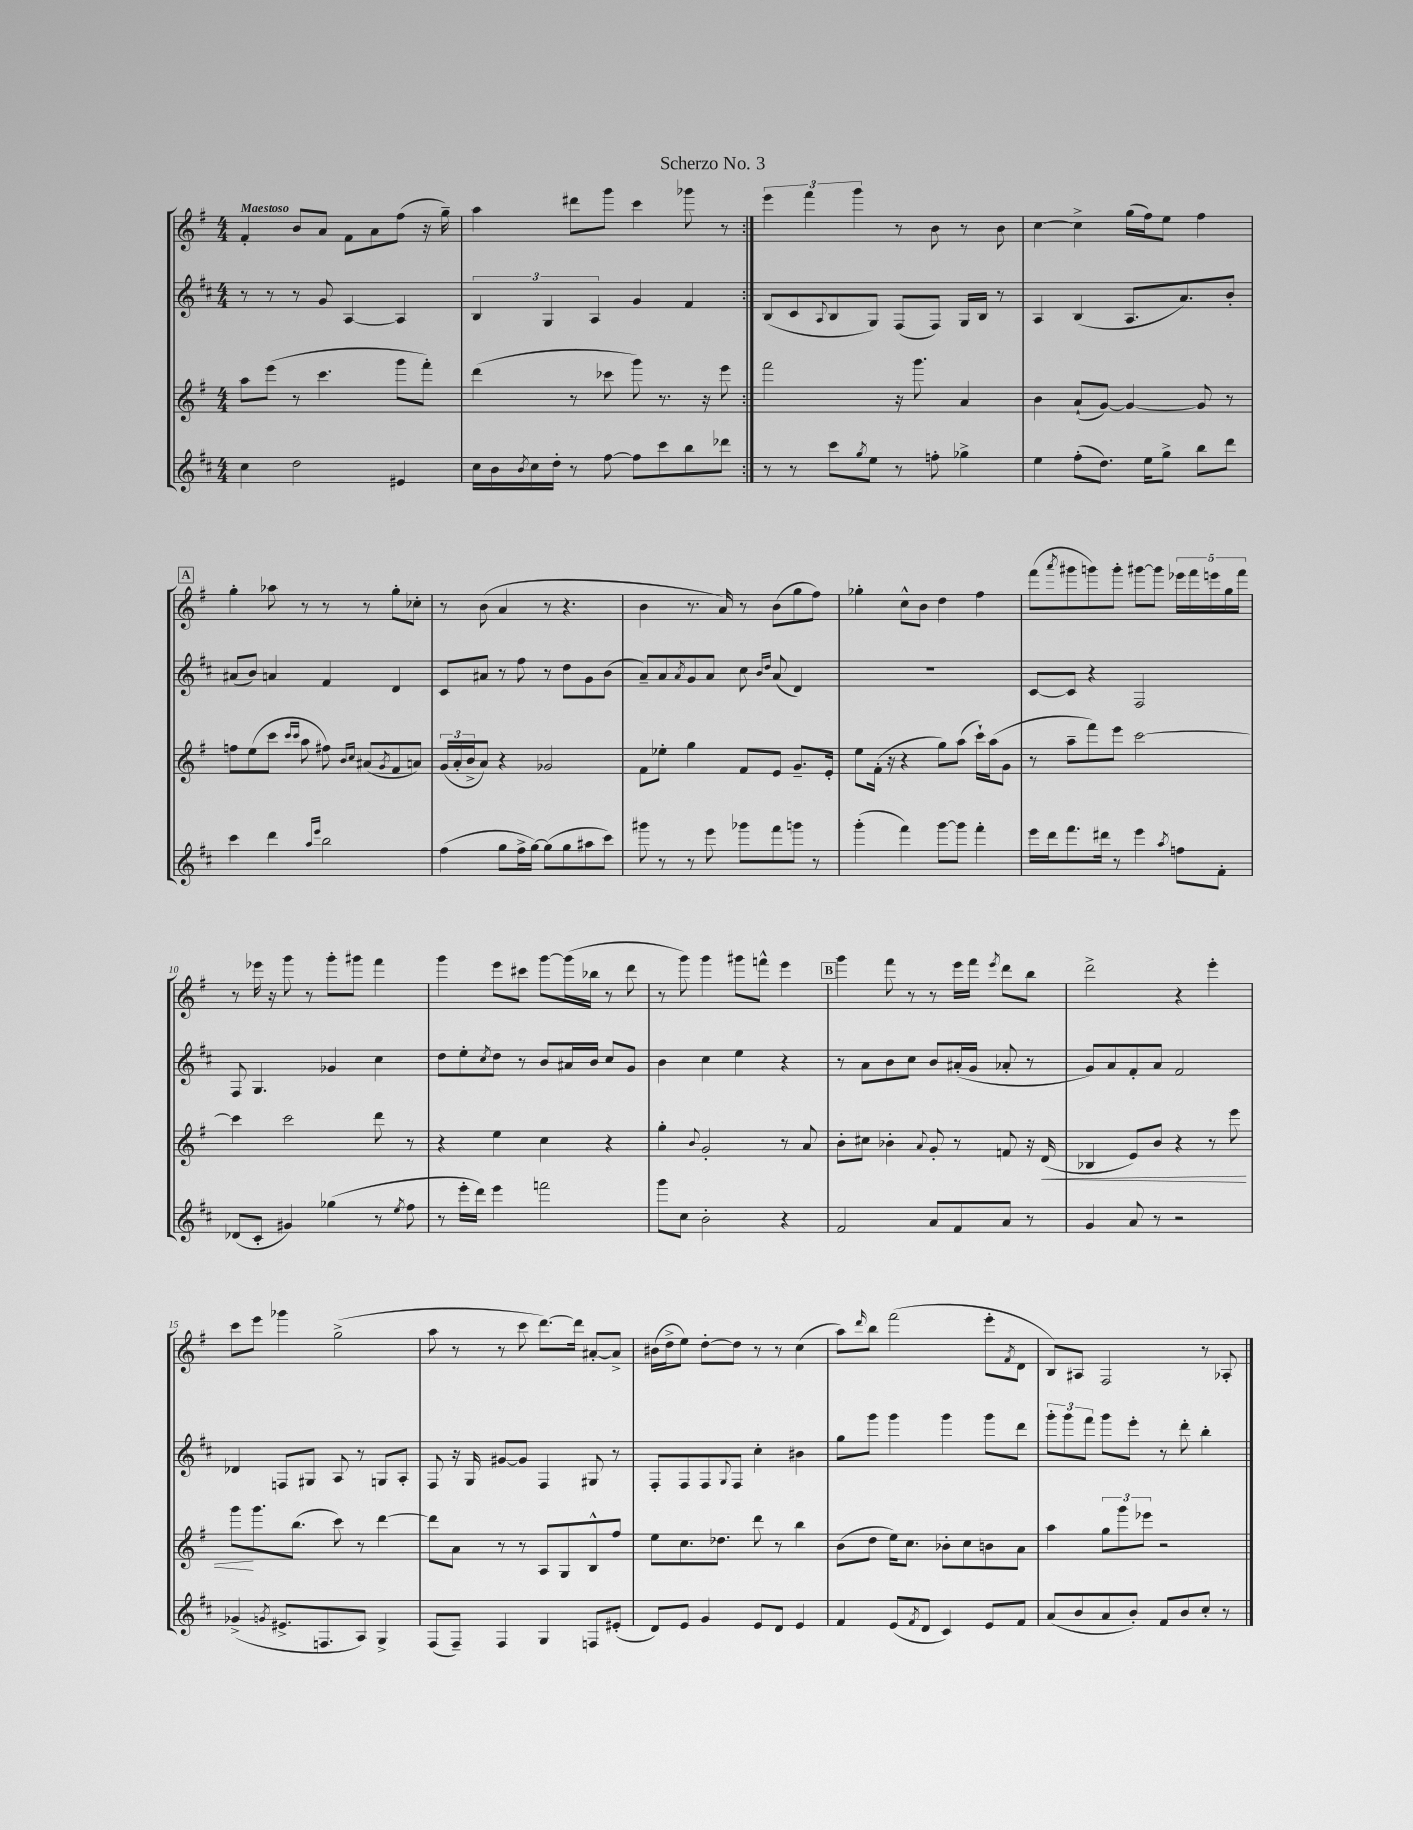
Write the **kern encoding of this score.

**kern	**kern	**kern	**kern
*staff4	*staff3	*staff2	*staff1
*clefG2	*clefG2	*clefG2	*clefG2
*k[f#c#]	*k[f#]	*k[f#c#]	*k[f#]
*M4/4	*M4/4	*M4/4	*M4/4
4cc#\	8aa\L	8r	4f#'/
.	(8eee\J	8r	.
2dd\	8r	8r	8b/L
.	4.ccc\	8g/	8a/J
.	.	[4A/	8f#\L
.	.	.	8a\
4e#/	8ggg\L	4A/]	(8ff#\J
.	8fff#'\J)	.	16r
.	.	.	16gg~\)
=	=	=	=
16cc#\LL	(4ddd\	6B/	4aa\
16b\	.	.	.
8qb/	.	.	.
16cc#\	.	.	.
.	.	6G/	.
16dd'\JJ	.	.	.
8r	8r	.	8ddd#\L
.	.	6A/	.
[8ff#\	8ccc-\	.	8ggg\J
8ff#\]L	8ggg\)	4g/	4ccc\
8ccc#\	8.r	.	.
8bb\	.	4f#/	8ggg-\
.	16r	.	.
8ddd-\J	8eee\	.	8r
=:|!	=:|!	=:|!	=:|!
8r	2fff#\	(8B/L	6eee\
8r	.	8c#/	.
.	.	.	6fff#\
.	.	8qqA/	.
8ccc#\L	.	8B/	.
.	.	.	6ggg\
8qgg/	.	.	.
8ee\J	.	8G/J)	.
8r	16r	(8F#/L	8r
.	8.ggg\	.	.
8ff'\	.	8F#/J)	8b\
4gg-^\	4a/	16G/LL	8r
.	.	16B/JJ	.
.	.	8r	8b\
=	=	=	=
4ee\	4b\	4A/	[4cc\
(8ff#'\L	(8a`/L	(4B/	4cc^\]
8.dd\J)	[8g/J)	.	.
.	4g/_	8.A/L	(16gg\LL
16ee\LK	.	.	16ff#\J)
8gg^\J	.	.	8ee\J
.	.	8.a/)	.
8bb\L	8g/]	.	4ff#\
8ddd\J	8r	8b'/J	.
=	=	=	=
4ccc#\	8ff\L	(8a#/L	4gg'\
.	(8ee\	8b/J)	.
4ddd\	8ccc\J	4a/	8aa-\
.	16qqccc/LL	.	.
.	16qqccc/JJ	.	.
.	8aa\	.	8r
16qqaa/LL	.	.	.
16qqeee/JJ	.	.	.
2bb\	8ff#\)	4f#/	8r
.	16qqb/LL	.	.
.	16qqcc/JJ	.	.
.	(8a#/L	.	8r
.	8qg/	.	.
.	8f#/	4d/	8gg'\L
.	8a/J)	.	8cc-'\J
=	=	=	=
(4ff#\	(24g/LL	8c#/L	8r
.	24a'/	.	.
.	24b^/J	.	.
.	8a/J)	8a#/J	(8b\
8gg\L	4r	8r	4a/
16ff#^\L	.	8ff#\	.
[16gg\JJ)	.	.	.
(8gg\]L	2g-/	8r	8r
8gg\	.	8dd\L	4.r
8aa#\	.	8g\	.
8ccc#\J)	.	(8b\J	.
=	=	=	=
8ggg#\	8f#\L	8a~/L)	4b\
8r	8ee-'\J	8a/	.
.	.	8qa/	.
8r	4gg\	8g/	8.r
8eee\	.	8a/J	.
.	.	.	16a/)
8ggg-\L	8f#/L	8cc#\	8r
.	.	16qqb/LL	.
.	.	16qqdd/JJ	.
8fff#\	8e/J	(8a/	(8b\L
8ggg\J	8.g~/L	4d/)	8gg\
8r	.	.	8ff#\J)
.	16e'/Jk	.	.
=	=	=	=
(4ggg'\	8ee\L	1r	4gg-'\
.	(16f#'\Jk	.	.
.	16r	.	.
4fff#\)	4r	.	8cc^^\L
.	.	.	8b\J
[8ggg\L	8gg\L)	.	4dd\
8ggg\]J	(8aa\J	.	.
4fff#'\	16ccc`\LL)	.	4ff#\
.	(16aa\J	.	.
.	8g\J	.	.
=	=	=	=
16eee\LL	8r	[8c#/L	(8fff#\L
16ddd\J	.	.	.
.	.	.	8qaaa/
8.fff#\	8aa~\L	8c#/]J	8ggg#\
.	8fff#\)	4r	8ggg\)
16ddd#\Jk	.	.	.
8r	8eee\J	.	8ggg'\J
4eee\	[2ccc\	2F#/	[8ggg#\L
.	.	.	8ggg#\]J
8qaa/	.	.	.
8ff\L	.	.	20eee-\LL
.	.	.	20fff#\
.	.	.	20eee\
8f#'\J	.	.	.
.	.	.	20gg\
.	.	.	20fff#\JJ
=	=	=	=
(8d-/L	4ccc\]	8F#/	8r
8c#'/J	.	4.G/	16eee-\
.	.	.	16r
4g#/)	2ccc\	.	8ggg\
.	.	.	8r
(4gg-\	.	4g-/	8ggg'\L
.	.	.	8ggg#\J
8r	8ddd\	4cc#\	4fff#\
8qee/	.	.	.
8ff#\	8r	.	.
=	=	=	=
8r	4r	8dd\L	4ggg\
16eee'\LL	.	8ee'\	.
16ddd\JJ)	.	.	.
.	.	8qcc#/	.
4eee\	4ee\	8dd\J	8eee\L
.	.	8r	8ccc#\J
2fff\	4cc\	8b/L	[8ggg\L
.	.	16a#/L	(16ggg\]L
.	.	16b/JJ	16bb-\JJ
.	4r	8cc#/L	8r
.	.	8g/J	8ddd\
=	=	=	=
8ggg\L	4gg'\	4b\	8r
8cc#\J	.	.	8ggg\)
.	8qqb/	.	.
2b'\	2g'/	4cc#\	4ggg\
.	.	4ee\	8ggg#\L
.	.	.	8fff^^\J
4r	8r	4r	4eee\
.	8a/	.	.
=	=	=	=
2f#/	8b'\L	8r	4ggg\
.	8cc#\J	8a\L	.
.	4b-'\	8b\	8fff#\
.	.	8cc#\J	8r
.	8qqa/	.	.
8a/L	8g'/	8b/L	8r
8f#/	8r	(16a#'/L	16eee\LL
.	.	16g/JJ	16fff#\JJ
.	.	.	8qeee/
8a/J	8f/	8a-'/	8ddd\L
8r	16r	8r	8bb\J
.	(16d/	.	.
=	=	=	=
4g/	4B-/	8g/L)	2ddd^\
.	.	8a/	.
8a/	8e/L)	8f#'/	.
8r	8b/J	8a/J	.
2r	4r	2f#/	4r
.	8r	.	4eee'\
.	8eee\	.	.
=	=	=	=
(4g-^/	8ggg\L	4d-/	8ccc\L
.	8.ggg\	.	8eee\J
8qg/	.	.	.
8.e#^/L	.	8F/L	4ggg-\
.	(8.bb\J	.	.
.	.	8G#/J	.
8.F/	.	.	.
.	8ccc\)	8A/	(2gg^\
8A/J)	8r	8r	.
4G^/	[4ddd\	8G/L	.
.	.	8A'/J	.
=	=	=	=
(8F#/L	8ddd\]L	8F#/	8aa\
8F#~/J)	8a\J	16r	8r
.	.	16G/	.
4F#/	8r	[8g#/L	8r
.	8r	8g#/]J	8ccc\
4G/	8A/L	4F#/	[8.ddd\L)
.	8G/	.	.
.	.	.	16ddd\]Jk
8F/L	8B^^/	8G#/	[8a#'/L
(8e#'/J	8ff#/J	8r	8a#^/]J
=	=	=	=
8d/L)	8ee\L	8F#'/L	(16b#\LL
.	.	.	16dd^\J
8e/J	8.cc\	8F#/	8ee\J)
4g/	.	8F#/	[8dd'\L
.	8.dd-\J	.	.
.	.	8qqG/	.
.	.	8F#/J	8dd\]J
8e/L	8ddd\	4cc#'\	8r
8d/J	8r	.	8r
4e/	4bb\	4b#\	(4cc\
=	=	=	=
4f#/	(8b\L	8gg\L	8aa\L)
.	.	.	16qqddd/
.	8dd\J	8ggg\J	8bb\J
(8e/L	16ee\LK)	4ggg\	(2fff#\
.	8.cc\J	.	.
8qf#/	.	.	.
8d/J	.	.	.
4c#/)	8b-'\L	4ggg\	.
.	8cc\	.	.
8e/L	8b\	8ggg\L	8eee'\L
.	.	.	8qf#/
8f#/J	8a\J	8ddd\J	8d\J
=	=	=	=
(8a/L	4aa\	12ggg'\L	8B/L)
.	.	12ggg\	.
8b/	.	.	8A#/J
.	.	12fff#\J	.
8a/	12gg\L	8ggg\L	2F#/
.	12ggg\	.	.
8b'/J)	.	8eee'\J	.
.	12eee-\J	.	.
8f#/L	2r	8r	.
8b/	.	8ddd'\	.
8cc#'/J	.	4bb'\	8r
8r	.	.	8A-'/
==	==	==	==
*-	*-	*-	*-
